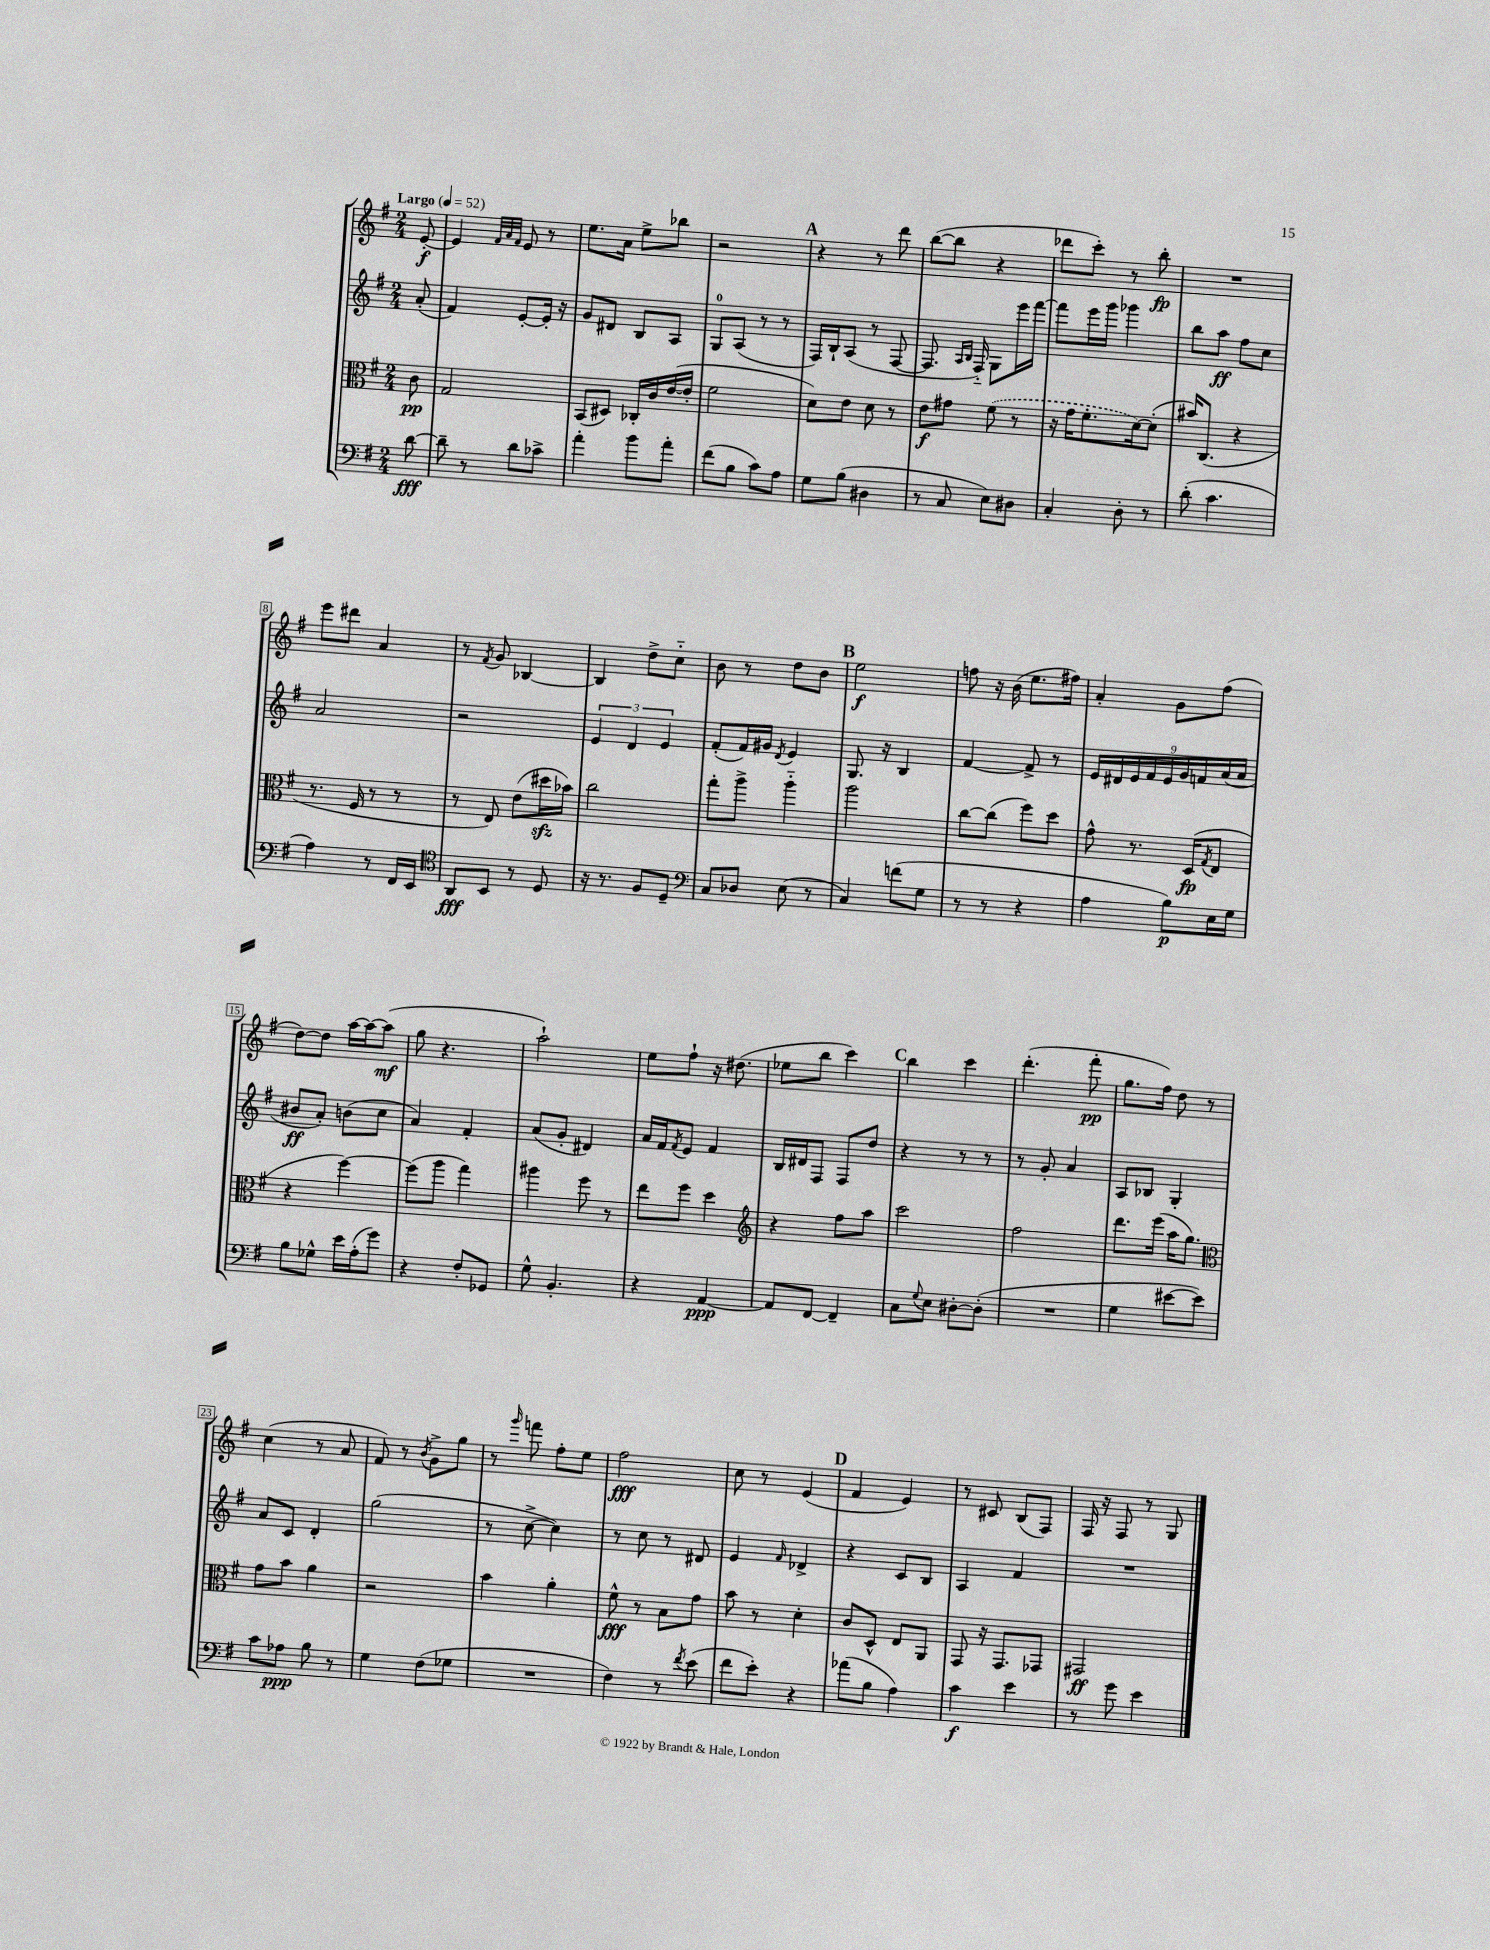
<<
\new StaffGroup <<
\new Staff = "s0" {
    \clef treble \key g \major \numericTimeSignature \time 2/4 \partial 8 \tempo "Largo" 4 = 52
    e'8~-.\f |
    e'4 \grace { fis'32 a'32 fis'32 } e'8 r8 |
    e''8. a'16 e''8-> bes''8 |
    r2 |
    \mark \markup { \bold "A" } r4 r8 d'''8 |
    b''8~( b''8 r4 |
    des'''8 c'''8-.) r8 b''8-.\fp |
    R2 |
    e'''8 dis'''8 a'4 |
    r8 \acciaccatura { fis'8 } g'8 bes4~ |
    bes4 d''8-> c''8-_ |
    b'8 r8 d''8 b'8 |
    \mark \markup { \bold "B" } e''2\f |
    f''8 r16 b'16( e''8. fis''16) |
    a'4-. g'8 fis''8( |
    d''8~) d''8 a''16~ a''16~ a''8\mf( |
    g''8 r4. |
    a''2-!) |
    e''8 fis''8-! r16 dis''8.( |
    ees''8 b''8 c'''4) |
    \mark \markup { \bold "C" } b''4 c'''4 |
    d'''4.-.( fis'''8-.\pp |
    g''8. fis''16) d''8 r8 |
    c''4( r8 a'8 |
    fis'8) r8 \acciaccatura { b'8 } g'8-> g''8 |
    r8 \grace { g'''16 } f'''8 fis''8-. e''8 |
    fis''2\fff |
    c''8 r8 e'4( |
    \mark \markup { \bold "D" } fis'4 e'4) |
    r8 cis'8 b8( fis8) |
    fis16 r16 fis8 r8 g8 \bar "|." |
}
\new Staff = "s1" {
    \clef treble \key g \major \numericTimeSignature \time 2/4 \partial 8
    a'8-.( |
    fis'4) e'8~-. e'16-. r16 |
    g'8 dis'8 b8 a8 |
    g8-0 a8( r8 r8 |
    \mark \markup { \bold "A" } fis16) b16-! a8( r8 fis8~ |
    fis8. \grace { a16 b16 } fis16-_) g8 e'''16 fis'''16~ |
    fis'''8 e'''16 g'''16 ges'''4 |
    b''8 a''8\ff fis''8 c''8 |
    a'2 |
    r2 |
    \tuplet 3/2 { e'4 d'4 e'4 } |
    fis'8-.( fis'16) gis'16 \acciaccatura { d'8 } e'4 |
    \mark \markup { \bold "B" } g8. r16 b4 |
    fis'4~ fis'8-> r8 |
    \tuplet 9/8 { e'16 dis'16 e'16 fis'16 e'16 g'16 f'16 a'16( a'16 } |
    bis'8\ff a'8-.) b'8( c''8 |
    a'4) fis'4-. |
    a'8( g'8-. dis'4) |
    a'16 fis'16 \acciaccatura { fis'8 } e'8 fis'4 |
    b16 dis'16 fis8 fis8 d''8 |
    \mark \markup { \bold "C" } r4 r8 r8 |
    r8 g'8-. a'4 |
    a8 bes8 g4-. |
    a'8 c'8 d'4-. |
    g''2( |
    r8 c''8~-> c''4) |
    r8 c''8 r8 dis'8 |
    e'4 \grace { fis'16 } des'4-> |
    \mark \markup { \bold "D" } r4 c'8 b8 |
    a4 fis'4 |
    R2 \bar "|." |
}
\new Staff = "s2" {
    \clef alto \key g \major \numericTimeSignature \time 2/4 \partial 8
    c'8\pp |
    g2 |
    b,8( dis8) ces16-. c'16 e'16~( e'16-. |
    fis'2 |
    \mark \markup { \bold "A" } d'8) e'8 d'8 r8 |
    e'8\f gis'8 \once \slurDashed fis'8( r8 |
    r16 g'16 fis'8.-. d'16~) d'8-.( |
    bis'16) c8.( r4 |
    r8. fis16 r8 r8 |
    r8 e8) e'8( dis''16\sfz bes'16) |
    c''2 |
    g''8-. a''8-> a''4-_ |
    \mark \markup { \bold "B" } a''2 |
    c''8~ c''8( fis''8) d''8 |
    g'8-^ r8. d16\fp( \acciaccatura { g8 } e8 |
    r4 fis''4~) |
    fis''8( a''8 g''4) |
    ais''4 fis''8 r8 |
    e''8 fis''8 d''4 |
    \clef treble r4 fis''8 a''8 |
    \mark \markup { \bold "C" } c'''2 |
    fis''2 |
    d'''8. e'''16( a''16 g''8.) |
    \clef alto g'8 b'8 a'4 |
    r2 |
    b'4 a'4-. |
    fis'8-^\fff r8 b8 g'8 |
    b'8 r8 d'4-. |
    \mark \markup { \bold "D" } c'8 d8-^ e8 a,8 |
    g,8 r16 g,8. ges,8 |
    gis,2\ff \bar "|." |
}
\new Staff = "s3" {
    \clef bass \key g \major \numericTimeSignature \time 2/4 \partial 8
    d'8~\fff |
    d'8-- r8 d'8 ces'8-> |
    a'4-. b'8 a'8-. |
    fis'8( b8 c'8) a8 |
    \mark \markup { \bold "A" } g8 b8( dis4 |
    r8 c8 e8) dis8 |
    c4-. d8-. r8 |
    d'8-.( c'4. |
    a4) r8 fis,16 e,16 |
    \clef tenor a,8\fff b,8 r8 d8 |
    r16 r8. fis8 d8-- |
    \clef bass c8 des8 e8( r8 |
    \mark \markup { \bold "B" } c4) f'8( g8 |
    r8 r8 r4 |
    a4 b8\p) e16 g16 |
    b8 ges8-^ e'16 a16-.( g'8) |
    r4 fis8-. ges,8 |
    g8-^ b,4.-. |
    r4 a,4~\ppp |
    a,8 fis,8~ fis,4-- |
    \mark \markup { \bold "C" } c8 \appoggiatura { g8 } e8 dis8~-. dis8-.( |
    R2 |
    g4 eis'8~ eis'8) |
    c'8 aes8\ppp b8 r8 |
    g4 fis8( ges8 |
    R2 |
    fis4) r8 \acciaccatura { fis'8 } e'8( |
    fis'8 e'8-.) r4 |
    \mark \markup { \bold "D" } aes'8( b8 a4) |
    c'4\f e'4 |
    r8 g'8 e'4 \bar "|." |
}
>>
>>
\layout { \context { \Score \override BarNumber.stencil = #(make-stencil-boxer 0.1 0.3 ly:text-interface::print) } }
